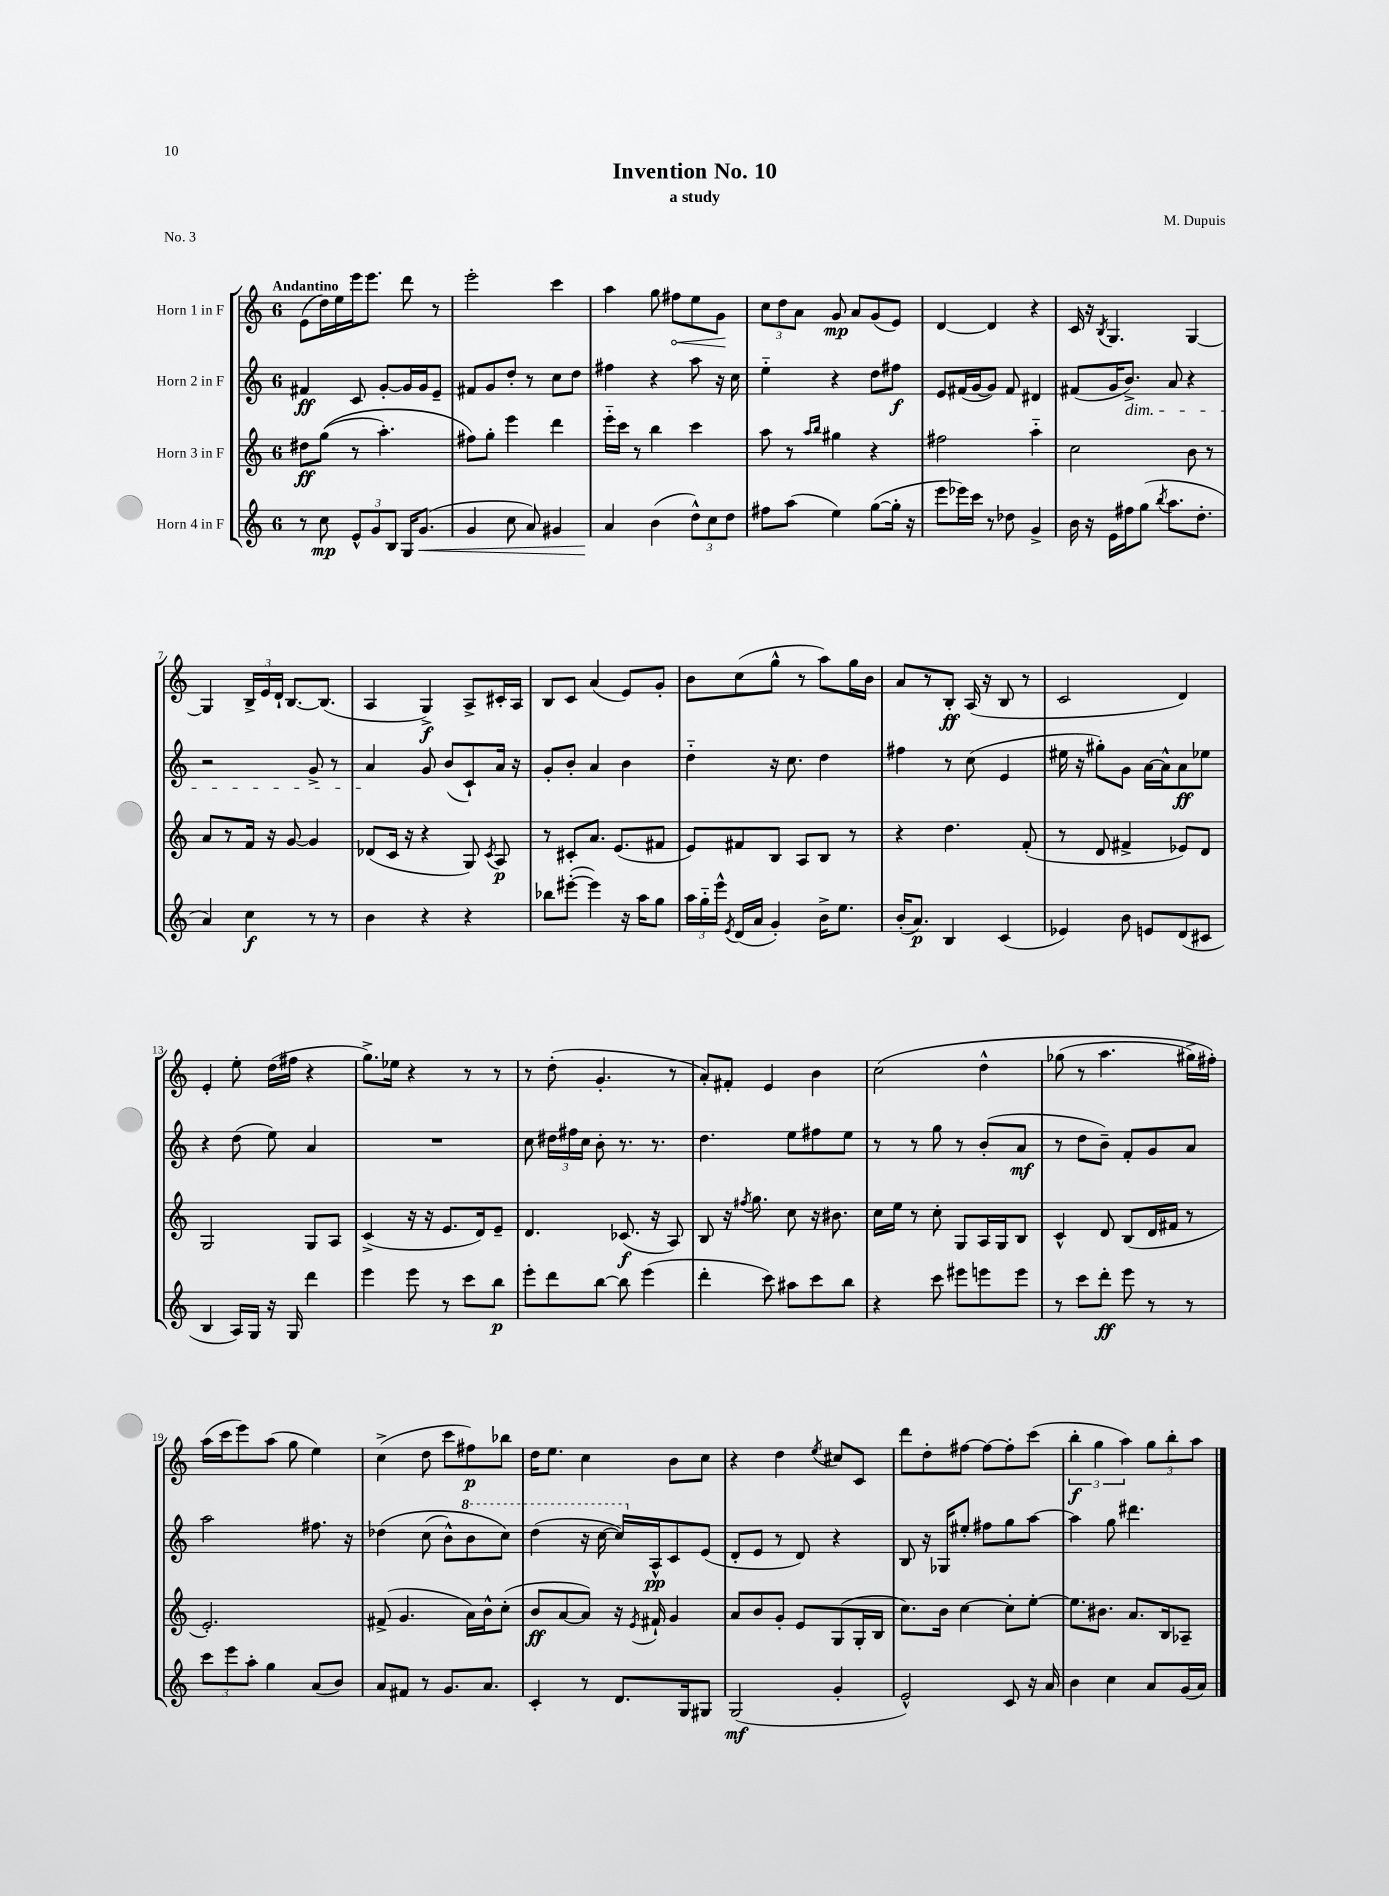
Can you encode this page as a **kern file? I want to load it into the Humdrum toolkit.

**kern	**kern	**kern	**kern
*staff4	*staff3	*staff2	*staff1
*clefG2	*clefG2	*clefG2	*clefG2
*k[]	*k[]	*k[]	*k[]
*M6/8	*M6/8	*M6/8	*M6/8
8r	8dd#\L	4f#/	(8e\L
8cc\	&((8gg\J	.	16dd\L)
.	.	.	16ee\
12e^^/L	8r	8c/	16eee\J
.	.	.	8.eee\J
12g/	.	.	.
.	4.aa'\)	[8g'/L	.
12B/J	.	.	.
16G/LK	.	16g/]L	8ddd\
(8.g/J	.	16g/J	.
.	.	8e~/J	8r
=	=	=	=
4g/	8ff#\L&)	8f#/L	2eee'\
.	8gg'\J	8g/	.
8cc\	4eee\	8dd'/J	.
8a/)	.	8r	.
4g#/	4ddd\	8cc\L	4ccc\
.	.	8dd\J	.
=	=	=	=
4a/	16eee'~\LL	4ff#\	4aa\
.	16ccc\JJ	.	.
.	8r	.	.
(4b\	4bb\	4r	8gg\
.	.	.	8ff#\L
12dd^^\L)	4ccc\	8aa\	8ee\
12cc\	.	.	.
.	.	16r	8g\J
12dd\J	.	.	.
.	.	16cc\	.
=	=	=	=
8ff#\L	8aa\	4ee'~\	12cc\L
.	.	.	12dd\
(8aa\J	8r	.	.
.	.	.	12a\J
.	16qqaa/LL	.	.
.	16qqbb/JJ	.	.
4ee\)	4gg#\	4r	8g/
.	.	.	8a/L
([8gg\L	4r	8dd\L	(8g/
16gg'\]Jk	.	8ff#\J	8e/J)
16r	.	.	.
=	=	=	=
8eee\L	2ff#\	8e/L	[4d/
16eee-\L)	.	(16f#/L	.
16ccc\JJ	.	[16g/J	.
8r	.	8g/]J)	4d/]
8dd-\	.	8f#/	.
4g^/	4aa'~\	4d#/	4r
=	=	=	=
16b\	2cc\	(8f#/L	16c/
16r	.	.	16r
.	.	.	8qB/
16e\LL	.	16g/K	4.G/
16ff#\J	.	8.b^/J)	.
(8gg\J	.	.	.
8qbb/	.	.	.
8.aa\L	.	8a/	.
.	8b\	4r	[4G/
8.dd'\J	.	.	.
.	8r	.	.
=	=	=	=
4a/)	8a/L	2r	4G/]
.	8r	.	.
4cc\	16f/Jk	.	24B^/LL
.	.	.	24e/
.	16r	.	.
.	.	.	24d`/JJ
.	[8g/	.	[8.B/L
8r	4g/]	8g^/	.
.	.	.	(8.B/]J
8r	.	8r	.
=	=	=	=
4b\	(8d-/L	4a/	4A/
.	16c/Jk	.	.
.	16r	.	.
4r	4r	8g/	4G^/)
.	.	(8b/L	.
4r	8G/)	8c`/)	8A^/L
.	8qc/	.	.
.	8A/	16a/Jk	16c#'/L
.	.	16r	16A/JJ
=	=	=	=
8bb-\L	8r	8g'/L	8B/L
([8eee#'\J	8c#'/L	8b'/J	8c/J
4eee#\])	8.a/J	4a/	(4a/
.	(8.e/L	.	.
16r	.	4b\	8e/L)
16aa\LK	.	.	.
8gg\J	8f#/J	.	8g'/J
=	=	=	=
24aa\LL	8e/L)	4dd'~\	8b\L
24gg'~\	.	.	.
24eee^^\JJ	.	.	.
8qe/	.	.	.
(16d/LL	8f#/	.	(8cc\
16a/JJ	.	.	.
4g'/)	8B/J	16r	8gg^^\J
.	.	8.cc\	.
.	8A/L	.	8r
16b^\LK	8B/J	4dd\	8aa\L)
8.ee\J	.	.	.
.	8r	.	16gg\L
.	.	.	16b\JJ
=	=	=	=
(16b'/LK	4r	4ff#\	8a/L
8.a/J)	.	.	.
.	.	.	8r
4B/	4.dd\	8r	8B'/J
.	.	(8cc\	(16A/
.	.	.	16r
(4c/	.	4e/	8B/
.	(8f'/	.	8r
=	=	=	=
4e-/)	8r	16ee#\	2c/
.	.	16r	.
.	8d/	8gg#'\L)	.
8b\	4f#^/	8g\J	.
8e/L	.	[16a\LL	.
.	.	16a^^\]J	.
(8d/	8e-/L)	8a\	4d/)
8c#/J	8d/J	8ee-\J	.
=	=	=	=
4B/	2G/	4r	4e'/
16A/LL)	.	(8dd\	8ee'\
16G/JJ	.	.	.
16r	.	8ee\)	(16dd\LL
16G/	.	.	16ff#\JJ
4ddd\	8G/L	4a/	4r
.	8A/J	.	.
=	=	=	=
4eee\	(4c^/	2.r	8.gg^\L)
.	.	.	16ee-\Jk
8eee\	16r	.	4r
.	16r	.	.
8r	8.e/L	.	.
8ccc\L	.	.	8r
.	16d/k)	.	.
8bb\J	8e~/J	.	8r
=	=	=	=
8eee'\L	4.d/	8cc\	8r
8ddd\	.	24dd#\LL	(8dd'\
.	.	24ff#\	.
.	.	24cc\JJ	.
[8bb\J	.	8b'\	4.g'/
8bb\]	(8.c-/	8.r	.
(4eee\	.	.	.
.	16r	8.r	.
.	8A/)	.	8r
=	=	=	=
4ddd'\	8B/	4.dd\	8a'/L)
.	16r	.	8f#'/J
.	8qff#/	.	.
.	8.gg\	.	.
8ccc\)	.	.	4e/
8aa#\L	8cc\	8ee\L	.
8ccc\	16r	8ff#\	4b\
.	8.b#\	.	.
8bb\J	.	8ee\J	.
=	=	=	=
4r	16cc\LL	8r	&(2cc\
.	16ee\JJ	.	.
.	8r	8r	.
8ccc\	8cc'\	8gg\	.
8eee#\L	8G/L	8r	.
8eee\	16A/L	(8b'/L	4dd^^\
.	16G/J	.	.
8eee\J	8B/J	8a/J	.
=	=	=	=
8r	4c^^/	8r	(8gg-\
8ccc\L	.	8dd\L	8r
8ddd'\J	8d/	8b~\J)	4.aa\
8eee\	(8B/L	8f'/L	.
8r	16d/L	8g/	.
.	16f#/JJ	.	.
8r	8r	8a/J	16gg#^\LL)
.	.	.	16ff#'\JJ&)
=	=	=	=
12ccc\L	2.e'/)	2aa\	(16aa\LL
.	.	.	16ccc\J
12eee\	.	.	.
.	.	.	8eee\)
12aa'\J	.	.	.
4gg\	.	.	(8aa\J
.	.	.	8gg\
(8a/L	.	8.ff#\	4ee\)
8b/J)	.	.	.
.	.	16r	.
=	=	=	=
8a/L	(8f#^/	&(4dd-\	(4cc^\
8f#/J	4.g/	.	.
8r	.	(8cc\	8dd\
8.g/L	.	8b^^\L)	8ccc\L
.	16a\LL)	8bb\	8ff#\)
8.a/J	16b^^\J	.	.
.	(8cc'\J	8ccc\J&)	8bb-\J
=	=	=	=
4c'/	8b/L	(4ddd\	16dd\LK
.	.	.	8.ee\J
.	[8a/	.	.
8r	8a/]J)	16r	4cc\
.	.	[16ccc\	.
8.d/L	16r	16ccc/]LL)	.
.	8qe/	.	.
.	16f#`/	16A^^/J	.
.	4g/	8c/	8b\L
16G/k	.	.	.
8G#/J	.	(8e/J	8cc\J
=	=	=	=
(2G/	8a/L	8d'/L	4r
.	8b/	8e/J	.
.	8g'/J	8r	4dd\
.	8e/L	8d/)	.
.	.	.	8qee/
4g'/	(8G/	4r	8cc#/L
.	16G'/L	.	8c/J
.	16B/JJ	.	.
=	=	=	=
2e^^/)	8.cc\L)	8B/	8ddd\L
.	.	16r	8dd'\
.	16b\Jk	16G-/LK	.
.	[4cc\	8ee#'/J	[8ff#\J
.	.	8ff#\L	8ff#\_L
8c/	8cc'\]L	8gg\	8ff#'\]
16r	[8ee'\J	[8aa\J	(8ccc\J
16a/	.	.	.
=	=	=	=
4b\	8.ee\]L	4aa\]	6bb'\
.	.	.	6gg\
.	8.b#\J	.	.
4cc\	.	8gg\	.
.	.	.	6aa\)
.	8.a/L	4.ddd#\	.
8a/L	.	.	12gg\L
.	16B/k	.	.
.	.	.	12bb'\
(16g/L	8A-~/J	.	.
.	.	.	12aa\J
16a/JJ)	.	.	.
==	==	==	==
*-	*-	*-	*-
